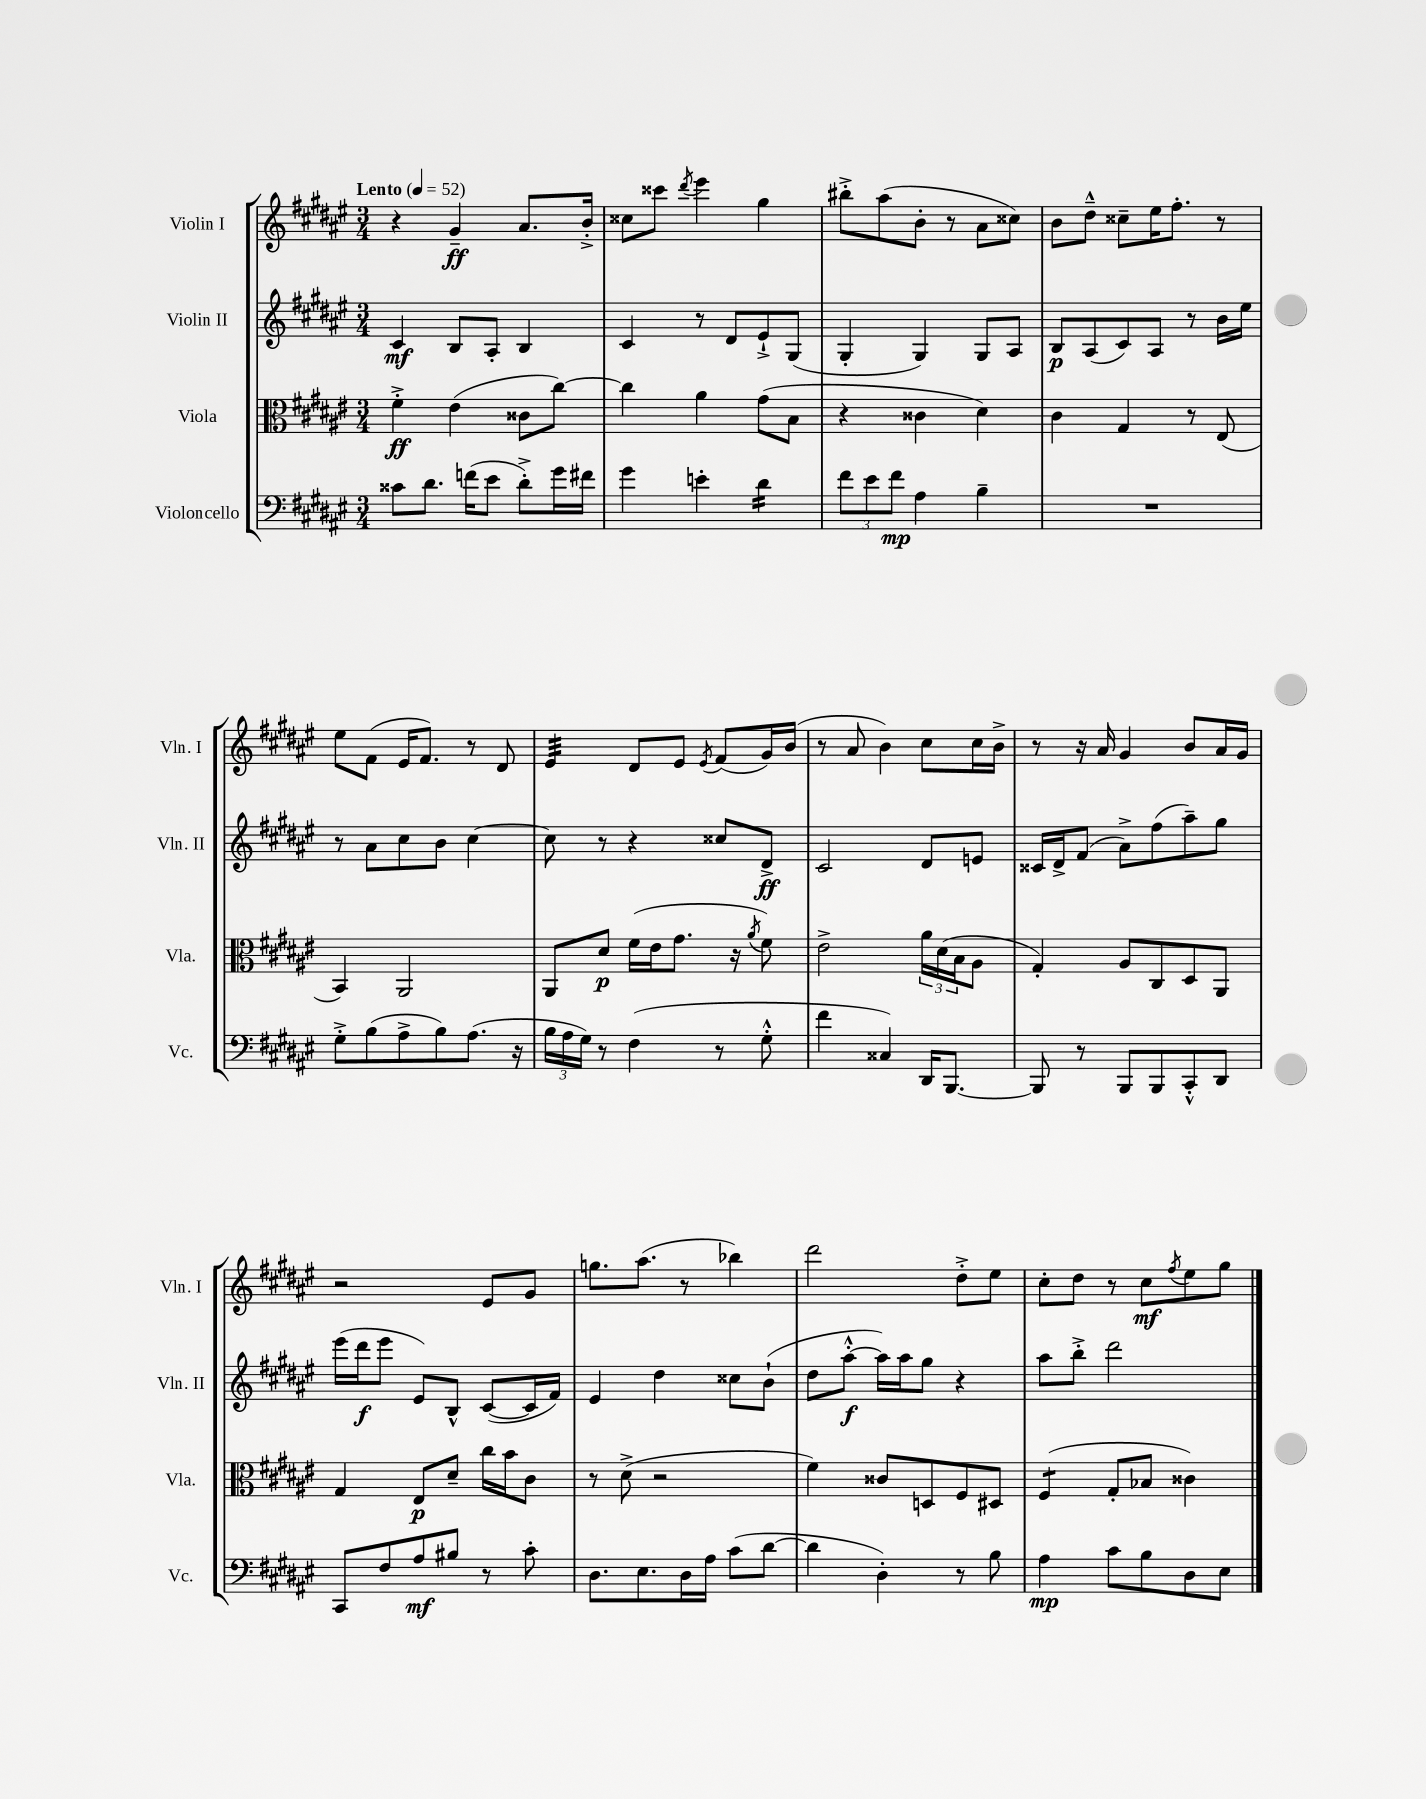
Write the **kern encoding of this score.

**kern	**kern	**kern	**kern
*staff4	*staff3	*staff2	*staff1
*clefF4	*clefC3	*clefG2	*clefG2
*k[f#c#g#d#a#e#]	*k[f#c#g#d#a#e#]	*k[f#c#g#d#a#e#]	*k[f#c#g#d#a#e#]
*M3/4	*M3/4	*M3/4	*M3/4
*MM52	*MM52	*MM52	*MM52
8c##	4f#'^	4c#	4r
8.d#	.	.	.
.	(4e#	8B	4g#~
(16f	.	.	.
8e#	.	8A#'	.
8d#'^)	8c##	4B	8.a#
16g#	[8cc#)	.	.
16f#	.	.	16b'^
=	=	=	=
4g#	4cc#]	4c#	8cc##
.	.	.	8ccc##
.	.	.	8qddd#
4e'	4a#	8r	4eee#
.	.	8d#	.
4d#	(8g#	8e#`^	4gg#
.	8B	(8G#	.
=	=	=	=
12f#	4r	4G#'	8bb#'^
12e#	.	.	.
.	.	.	(8aa#
12f#	.	.	.
4A#	4c##	4G#)	8b'
.	.	.	8r
4B~	4d#)	8G#	8a#
.	.	8A#	8cc##)
=	=	=	=
2.r	4c#	8B	8b
.	.	(8A#	8dd#~^^
.	4G#	8c#)	8cc##~
.	.	8A#	16ee#
.	.	.	8.ff#'
.	8r	8r	.
.	(8E#	16b	8r
.	.	16ee#	.
=	=	=	=
8G#'^	4BB)	8r	8ee#
(8B	.	8a#	(8f#
8A#^	2AA#	8cc#	16e#
.	.	.	8.f#)
8B)	.	8b	.
(8.A#	.	[4cc#	8r
.	.	.	8d#
16r	.	.	.
=	=	=	=
24B	8AA#	8cc#]	4e#
24A#	.	.	.
24G#)	.	.	.
8r	8d#	8r	.
(4F#	(16f#	4r	8d#
.	16e#	.	.
.	8.g#	.	8e#
.	.	.	8qe#
8r	.	8cc##	(8f#
.	16r	.	.
.	8qa#	.	.
8G#'^^	8f#)	8d#^	16g#)
.	.	.	(16b
=	=	=	=
4f#	2e#^	2c#	8r
.	.	.	8a#
4C##)	.	.	4b)
16DD#	24a#	8d#	8cc#
.	(24d#	.	.
[8.BBB	.	.	.
.	24B	.	.
.	8A#	8e	16cc#
.	.	.	16b^
=	=	=	=
8BBB]	4G#')	16c##	8r
.	.	16d#^	.
8r	.	(8f#	16r
.	.	.	16a#
8BBB	8A#	8a#^)	4g#
8BBB	8C#	(8ff#	.
8CC#'^^	8D#	8aa#~)	8b
8DD#	8AA#	8gg#	16a#
.	.	.	16g#
=	=	=	=
8CC#	4G#	(16eee#	2r
.	.	16ddd#	.
8F#	.	8eee#	.
8A#	8E#	8e#)	.
8B#	8d#~	8B^^	.
8r	16cc#	([8c#	8e#
.	16b	.	.
8c#'	8c#	16c#]	8g#
.	.	16f#)	.
=	=	=	=
8.D#	8r	4e#	8.gg
.	(8d#^	.	.
8.E#	.	.	(8.aa#
.	2r	4dd#	.
16D#	.	.	8r
16A#	.	.	.
(8c#	.	8cc##	4bb-)
[8d#	.	(8b`	.
=	=	=	=
4d#]	4f#)	8dd#	2ddd#
.	.	[8aa#'^^	.
4D#')	8c##	16aa#])	.
.	.	16aa#	.
.	8D	8gg#	.
8r	8F#	4r	8dd#'^
8B	8D#	.	8ee#
=	=	=	=
4A#	(4F#	8aa#	8cc#'
.	.	8bb'^	8dd#
8c#	8G#'	2ddd#	8r
8B	8B-	.	8cc#
.	.	.	8qff#
8D#	4c##)	.	8ee#
8E#	.	.	8gg#
==	==	==	==
*-	*-	*-	*-
